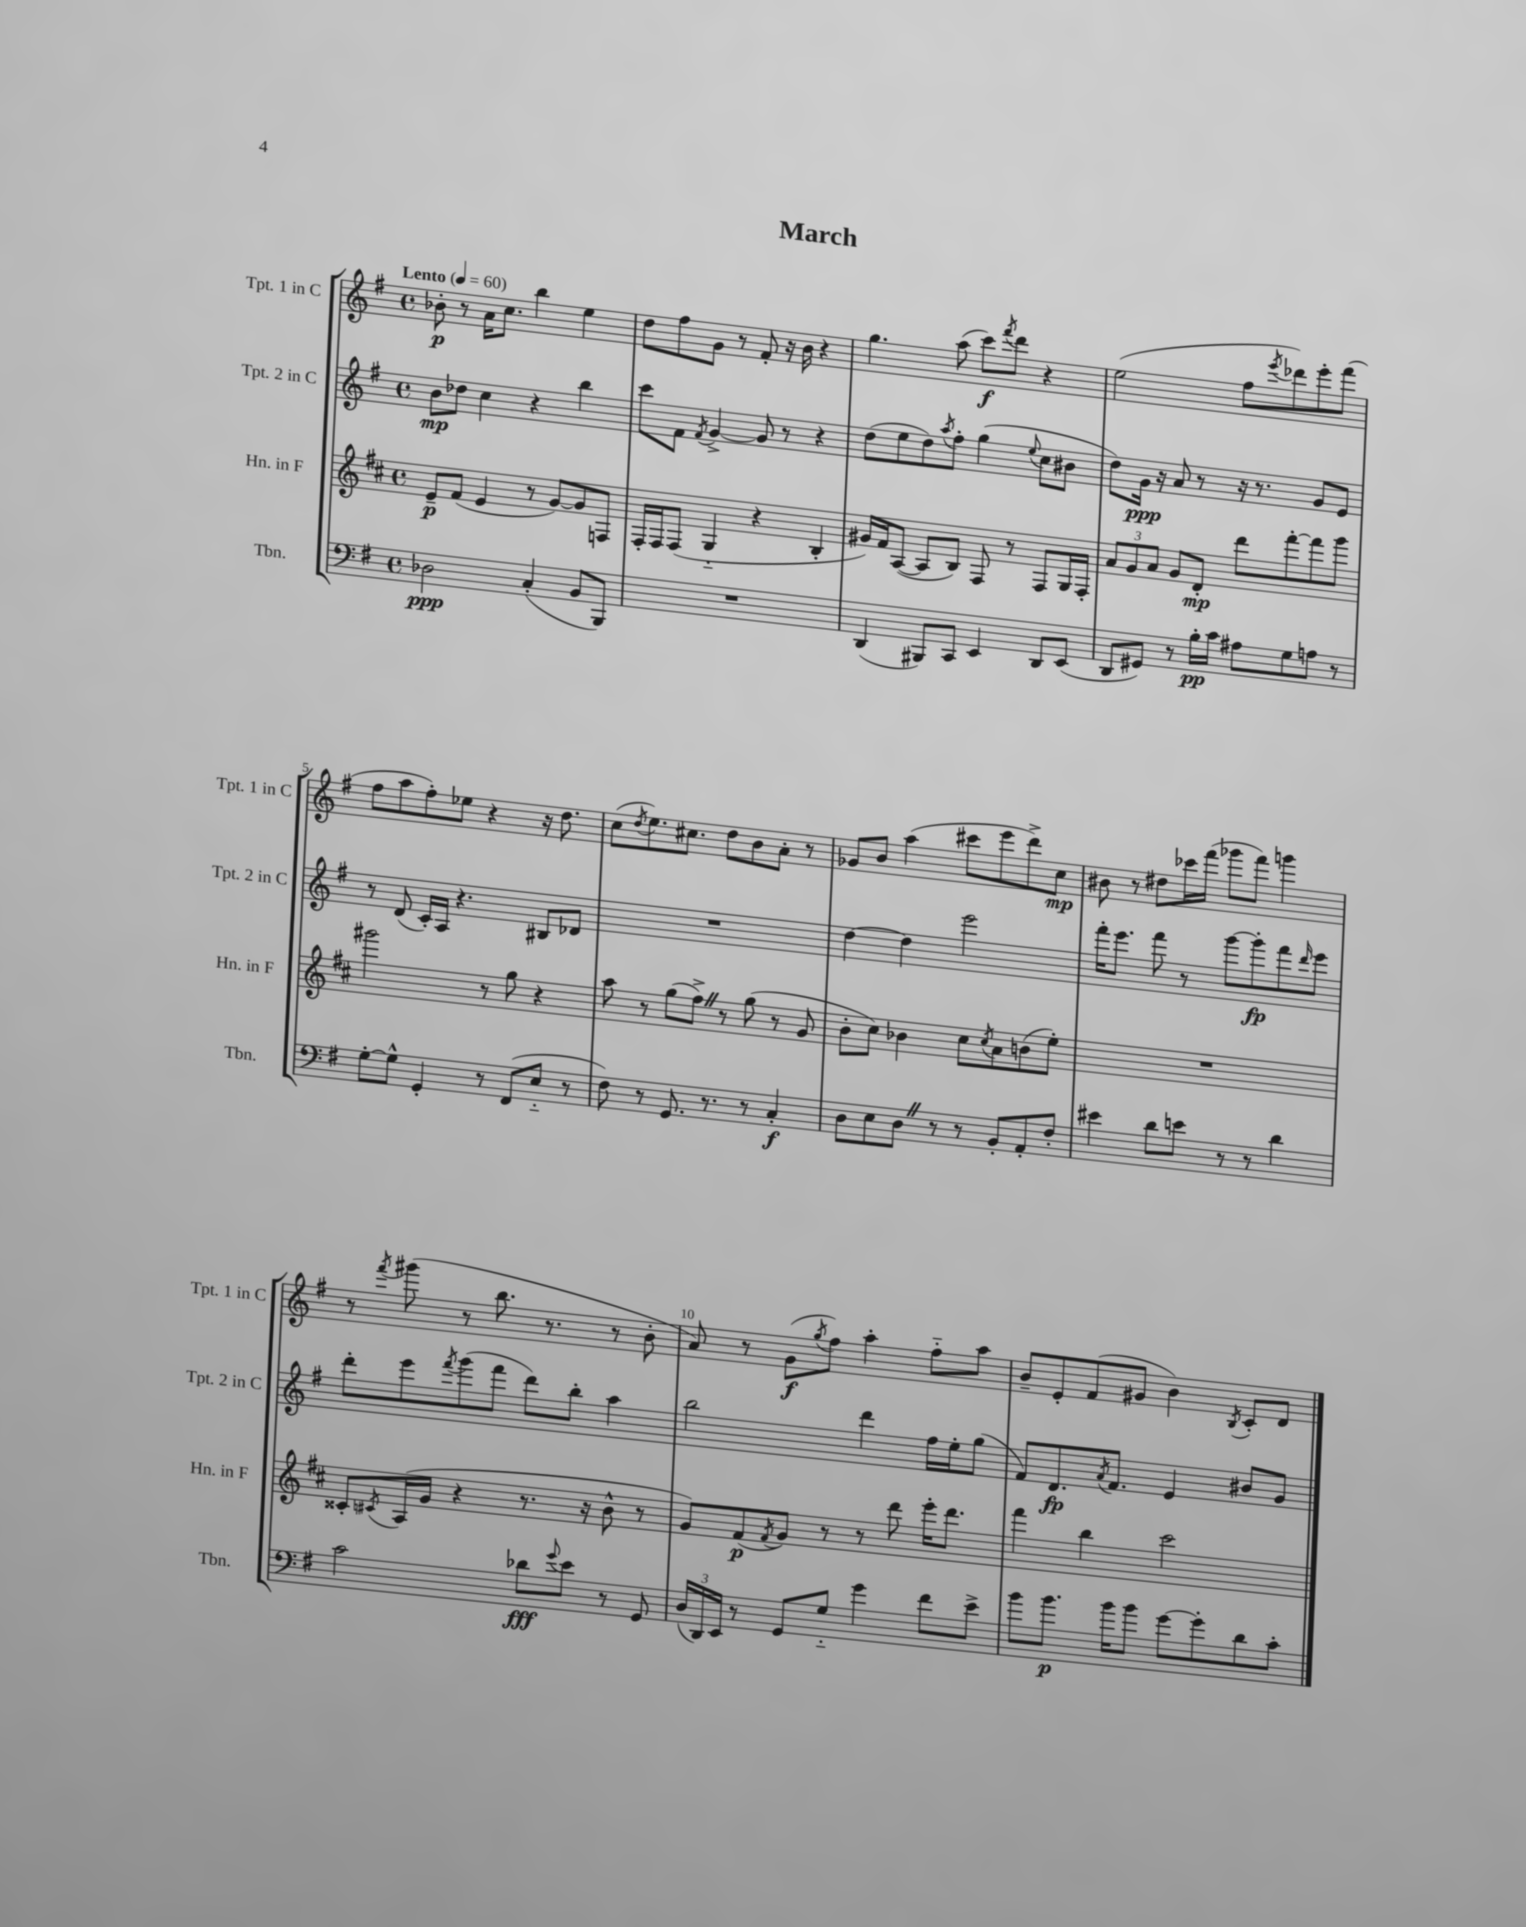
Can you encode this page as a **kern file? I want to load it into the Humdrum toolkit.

**kern	**kern	**kern	**kern
*staff4	*staff3	*staff2	*staff1
*clefF4	*clefG2	*clefG2	*clefG2
*k[f#]	*k[f#c#]	*k[f#]	*k[f#]
*M4/4	*M4/4	*M4/4	*M4/4
*met(c)	*met(c)	*met(c)	*met(c)
*MM60	*MM60	*MM60	*MM60
2D-	8e~	8b	8b-'
.	(8f#	8dd-	8r
.	4e	4cc	16a
.	.	.	8.cc
(4C'	8r	4r	4bb
.	[8g)	.	.
8BB	8g]	4bb	4ee
8BBB)	8F	.	.
=	=	=	=
1r	16F#'	8ccc	8dd
.	16F#	.	.
.	(8F#	8f#	8ff#
.	.	8qf#	.
.	4G'~	[4g^	8g
.	.	.	8r
.	4r	8g]	8f#'
.	.	8r	16r
.	.	.	16b
.	4B'	4r	4r
=	=	=	=
(4DD	16g#)	(8dd	4.gg
.	16f#	.	.
.	([8A	8ee	.
8BBB#)	8A]	8dd)	.
.	.	8qaa	.
8CC	8B)	8ff#'	(8aa
4EE	8F#	(4gg	8ccc)
.	.	.	8qfff#
.	8r	.	8ddd
.	.	8qqee	.
8DD	8F#	8cc	4r
(8EE	16G	8b#	.
.	16F#'	.	.
=	=	=	=
8DD	12a	8dd)	(2ee
.	12g	.	.
8GG#)	.	16g	.
.	12a	.	.
.	.	16r	.
8r	8g	8a	.
16B'	8d'	8r	.
16c	.	.	.
8A#	8ddd	16r	8ff#
.	.	8.r	.
.	.	.	8qeee
8G	[8fff#'	.	8ddd-)
8A	8fff#]	8g	8eee'
8r	8ggg	8e	(8fff#
=	=	=	=
[8G'	2ggg#	8r	8ff#
8G^^]	.	(8d	8aa
4GG'	.	16c')	8ff#')
.	.	16A	.
.	.	4.r	8ee-
8r	8r	.	4r
(8FF#	8gg	.	.
8E'~	4r	8B#	16r
.	.	.	8.dd
8r	.	8d-	.
=	=	=	=
8F#)	8aa	1r	(8cc
.	.	.	8qdd
8r	8r	.	8.ee)
8.GG	(8gg	.	.
.	.	.	8.cc#
.	8ff#^)	.	.
8.r	.	.	.
.	8r	.	8dd
8r	(8gg	.	8b
4C'	8r	.	8a'
.	8g	.	8r
=	=	=	=
8D	8b'	[4dd	8g-
8E	8cc#)	.	8b
8D	4b-	4dd]	(4aa
8r	.	.	.
8r	8cc#	2eee	8ccc#
.	8qcc#	.	.
8BB'	8a	.	8eee
8AA'	(8b	.	8ddd^)
8F#'	8ee')	.	8cc
=	=	=	=
4e#	1r	16fff#'	8b#
.	.	8.eee	.
.	.	.	8r
8d	.	8fff#	8dd#
8e	.	8r	16ccc-
.	.	.	(16fff#
8r	.	[8ggg	8ggg-
8r	.	8ggg']	8fff#)
4d	.	8fff#	4ggg
.	.	16qqddd	.
.	.	8eee	.
=	=	=	=
2c	8c##'	8ddd'	8r
.	8qc#	.	8qfff#
.	(16A	8eee	(8ggg#
.	16g	.	.
.	.	8qfff#	.
.	4r	(8ggg	8r
.	.	8fff#	8.bb
8d-	8.r	8ddd)	.
.	.	.	8.r
8qqg	.	.	.
8e	.	8bb'	.
.	16r	.	.
8r	8b^^	4aa	8r
8GG	8r	.	8b'
=	=	=	=
(24D	8g)	2bb	8a)
24DD)	.	.	.
24EE	.	.	.
8r	(8f#	.	8r
.	8qf#	.	.
8GG	8g)	.	(8g
.	.	.	8qgg
8G'~	8r	.	8ff#)
4g	8r	4ddd	4aa'
.	8ddd	.	.
8f#	16eee'	16ff#	8ff#'~
.	8.ddd	16ee'	.
8e^	.	(8gg	8aa
=	=	=	=
8b	4fff#	8f#)	8b~
8.b	.	8.d	8e'
.	4bb	.	(8f#
.	.	8qa	.
16b	.	8.f#	.
8b	.	.	8g#
[8g	2ccc#	4e	4b)
8g']	.	.	.
.	.	.	8qB
8d	.	8b#	8c'
8c'	.	8g	8d
==	==	==	==
*-	*-	*-	*-
